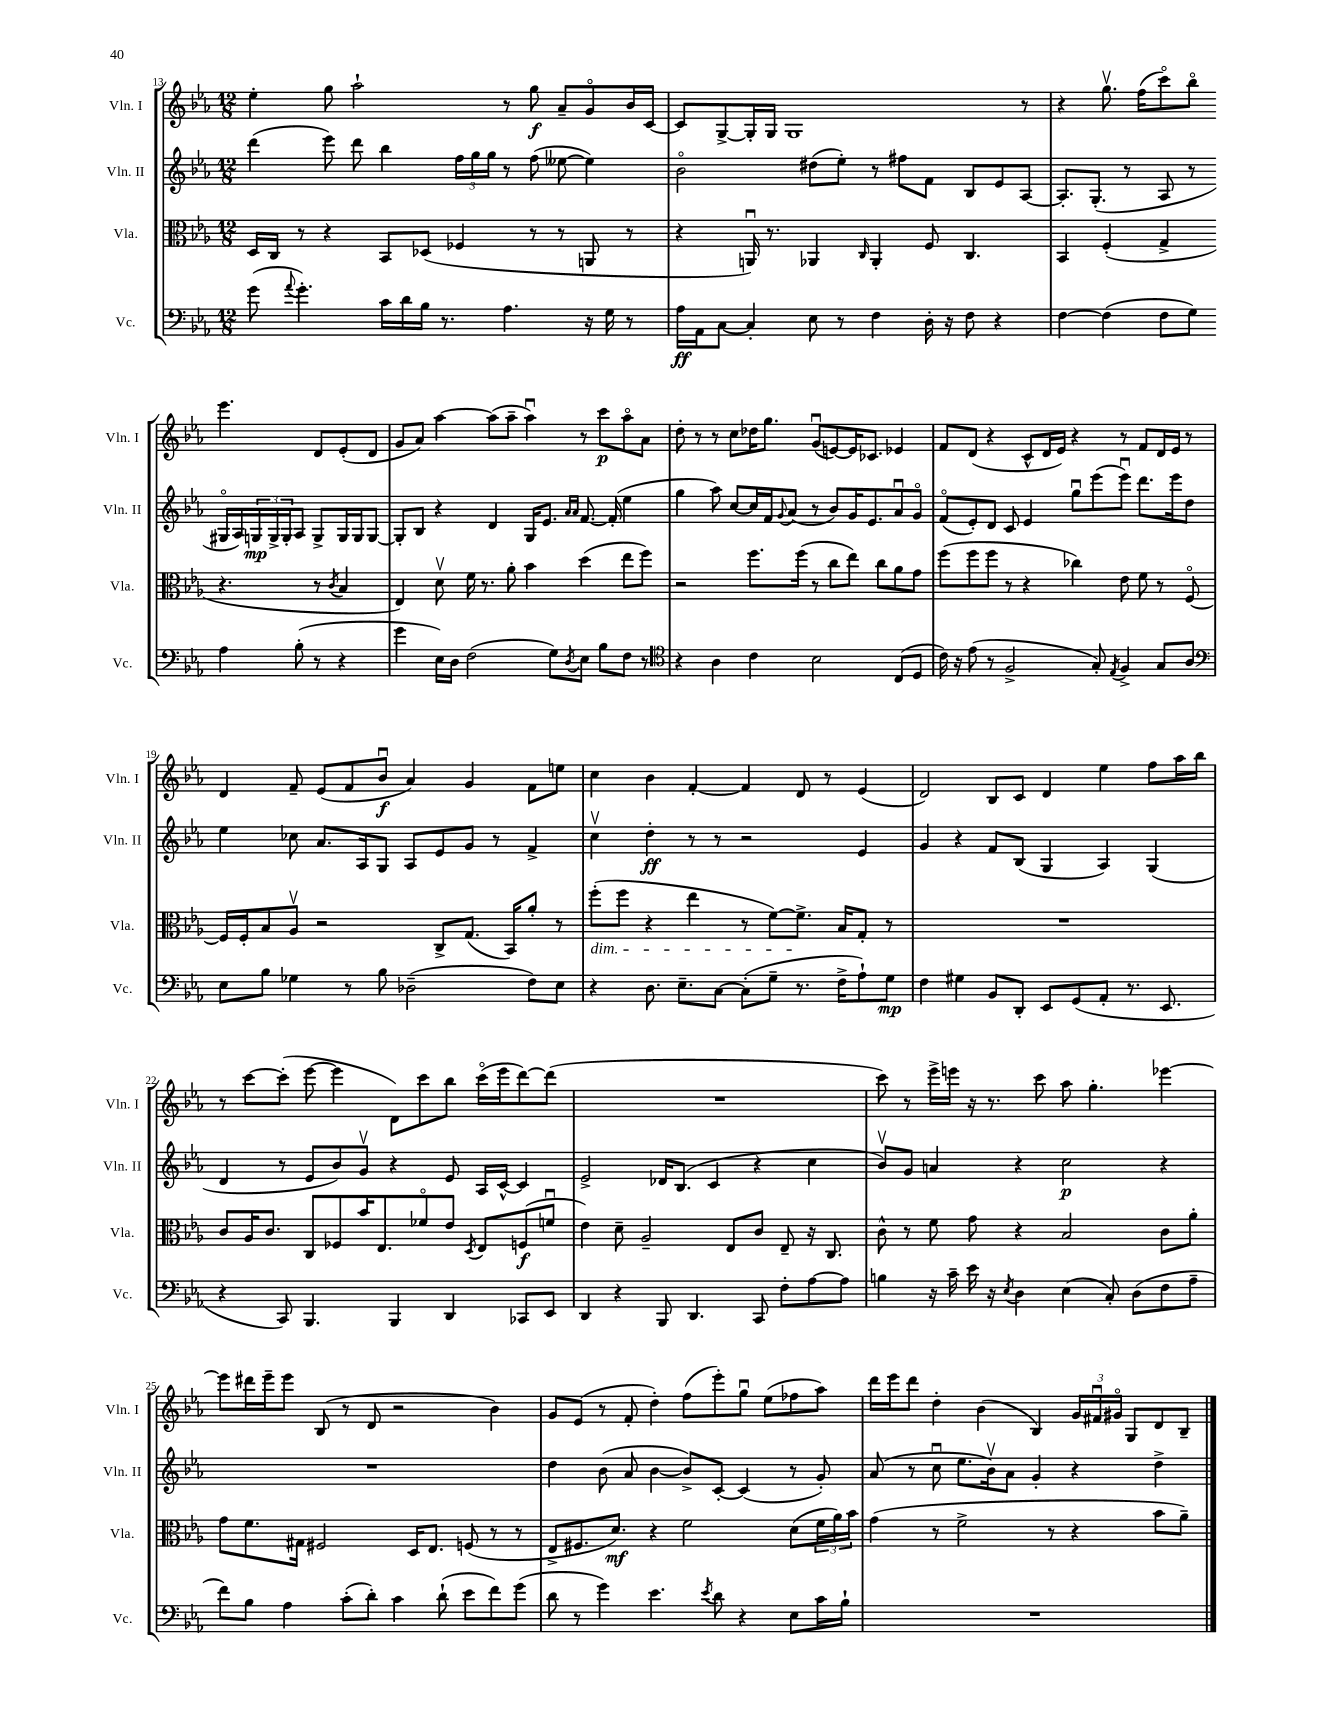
<<
\new StaffGroup <<
\new Staff = "s0" \with { instrumentName = "Vln. I" shortInstrumentName = "Vln. I" } {
    \clef treble \key ees \major \numericTimeSignature \time 12/8
    ees''4-. g''8 aes''2-! r8 g''8\f aes'8-- g'8\flageolet bes'16 c'16~ |
    c'8 g8~-> g16-. g16 g1 r8 |
    r4 g''8.\upbow f''16( c'''8\flageolet) bes''8\flageolet ees'''4. d'8 ees'8-.( d'8 |
    g'8 aes'8) aes''4~ aes''8( aes''8-- aes''4\downbow) r8 c'''8\p aes''8\flageolet aes'8 |
    d''8-. r8 r8 c''8 des''16 g''8. g'8\downbow( e'8~) e'16 ces'8. ees'4 |
    f'8 d'8( r4 c'8-^ d'16 ees'16) r4 r8 f'8 d'16 ees'16 r8 |
    d'4 f'8-- ees'8( f'8 bes'8\downbow\f aes'4) g'4 f'8 e''8 |
    c''4 bes'4 f'4~-. f'4 d'8 r8 ees'4( |
    d'2) bes8 c'8 d'4 ees''4 f''8 aes''16 bes''16 |
    r8 c'''8~ c'''8-.( ees'''8~ ees'''4 d'8) c'''8 bes''8 c'''16\flageolet( ees'''16 d'''8~) d'''8( |
    R1. |
    c'''8) r8 ees'''16-> e'''16 r16 r8. c'''8 aes''8 g''4.-. ees'''4~ |
    ees'''8 dis'''16 ees'''16-- ees'''8 bes8( r8 d'8 r2 bes'4) |
    g'8 ees'8( r8 f'8-. d''4-.) f''8( ees'''8-.) g''8\downbow ees''8( fes''8 aes''8) |
    d'''16 ees'''16 d'''8 d''4-. bes'4( bes4) \tuplet 3/2 { g'16 fis'16\downbow gis'16\flageolet } g8 d'8 bes8-- \bar "|." |
}
\new Staff = "s1" \with { instrumentName = "Vln. II" shortInstrumentName = "Vln. II" } {
    \clef treble \key ees \major \numericTimeSignature \time 12/8
    d'''4( ees'''8) d'''8 bes''4 \tuplet 3/2 { f''16 g''16 g''16 } r8 f''8( eeses''8~ eeses''4) |
    bes'2\flageolet dis''8( ees''8-.) r8 fis''8 f'8 bes8 ees'8 aes8~ |
    aes8.-. g8.-.( r8 aes8 r8 gis16\flageolet aes16) \tuplet 3/2 { g16\mp g16-> g16-. } aes8 g8-> g16 g16 g8~ |
    g8-. bes8 r4 d'4 g16 ees'8. \grace { aes'16 aes'16 } f'8.~ f'16-.( ees''4 |
    g''4 aes''8) c''8~ c''16 f'16 \appoggiatura { g'8 } aes'8( r8 bes'8) g'16 ees'8. aes'8\downbow g'8\flageolet |
    f'8\flageolet( ees'8-.) d'8 c'8 ees'4 g''8\downbow ees'''8( ees'''8\downbow) d'''8. ees'''16 d''8 |
    ees''4 ces''8 aes'8. aes16 g8 aes8 ees'8 g'8 r8 f'4-> |
    c''4\upbow d''4-.\ff r8 r8 r2 ees'4 |
    g'4 r4 f'8 bes8( g4 aes4) g4( |
    d'4 r8 ees'8 bes'8) g'8\upbow r4 ees'8 aes16 c'16~-^ c'4 |
    ees'2-> des'16 bes8.( c'4 r4 c''4 |
    bes'8\upbow) g'8 a'4 r4 c''2\p r4 |
    R1. |
    d''4 bes'8( aes'8 bes'4~ bes'8->) c'8~-. c'4( r8 g'8-.) |
    aes'8( r8 c''8\downbow ees''8. bes'16\upbow) aes'8 g'4-. r4 d''4-> \bar "|." |
}
\new Staff = "s2" \with { instrumentName = "Vla." shortInstrumentName = "Vla." } {
    \clef alto \key ees \major \numericTimeSignature \time 12/8
    d16 c16 r8 r4 bes,8 des8( fes4 r8 r8 a,8 r8 |
    r4 a,16\downbow) r8. aes,4 \grace { c16 } aes,4-. f8 c4. |
    bes,4 f4-.( g4-> r4. r8 \acciaccatura { c'8 } bes4 |
    ees4) d'8\upbow f'16 r8. aes'8-. bes'4 d''4( ees''8 f''8) |
    r2 f''8. f''16( r8 c''8 ees''8) c''8 aes'8 g'8 |
    f''8( f''8 f''8 r8 r4 ces''4) ees'8 f'8 r8 f8~\flageolet |
    f16 f16-. bes8 aes8\upbow r2 c8-> g8.( bes,16) aes'8-. r8 |
    f''8-.\dim( f''8 r4 ees''4 r8 f'8~) f'8.->\! bes16 g8-. r8 |
    R1. |
    c'8 aes16 c'8. c8 fes8 bes'16 ees8. fes'8\flageolet ees'8 \acciaccatura { d8 } ees8 f8\f( f'8\downbow |
    ees'4) d'8-- aes2-- ees8 c'8 ees8-- r16 c8. |
    c'8-^ r8 f'8 g'8 r4 bes2 c'8 aes'8-. |
    g'8 f'8. gis16 fis2 d16 ees8. f8( r8 r8 |
    ees8-> fis8. d'8.\mf) r4 f'2 d'8( \tuplet 3/2 { f'16 aes'16) bes'16 } |
    g'4( r8 f'2-> r8 r4 bes'8 aes'8--) \bar "|." |
}
\new Staff = "s3" \with { instrumentName = "Vc." shortInstrumentName = "Vc." } {
    \clef bass \key ees \major \numericTimeSignature \time 12/8
    g'8( \appoggiatura { aes'8 } g'4.-.) c'16 d'16 bes16 r8. aes4. r16 g16 r8 |
    aes16\ff aes,16 c8~ c4-. ees8 r8 f4 d16-. r16 f8 r4 |
    f4~ f4( f8 g8) aes4 bes8-.( r8 r4 |
    g'4 ees16) d16 f2( g8) \acciaccatura { d8 } ees8 bes8 f8 r8 |
    \clef tenor r4 aes4 c'4 bes2 c8( d8 |
    c'16) r16 ees'8( r8 f2-> g8-.) \acciaccatura { ees8 } f4-> g8 aes8 |
    \clef bass ees8 bes8 ges4 r8 bes8 des2--( f8) ees8 |
    r4 d8. ees8.-- c8~ c8-.( g8-- r8. f16-> aes8-!) g8\mp |
    f4 gis4 bes,8 d,8-. ees,8 g,8( aes,8-. r8. ees,8. |
    r4 c,8) bes,,4. bes,,4 d,4 ces,8 ees,8 |
    d,4 r4 bes,,8 d,4. c,8 f8-. aes8~ aes8 |
    b4 r16 c'16-- ees'16 r16 \acciaccatura { ees8 } d4 ees4( c8-.) d8( f8 aes8-- |
    f'8) bes8 aes4 c'8-.( d'8-.) c'4 d'8-!( ees'8 f'8) g'8( |
    d'8 r8 g'4) ees'4. \acciaccatura { ees'8 } d'8 r4 ees8 c'16 bes16-! |
    R1. \bar "|." |
}
>>
>>
\layout { \context { \Score currentBarNumber = #13 } }
